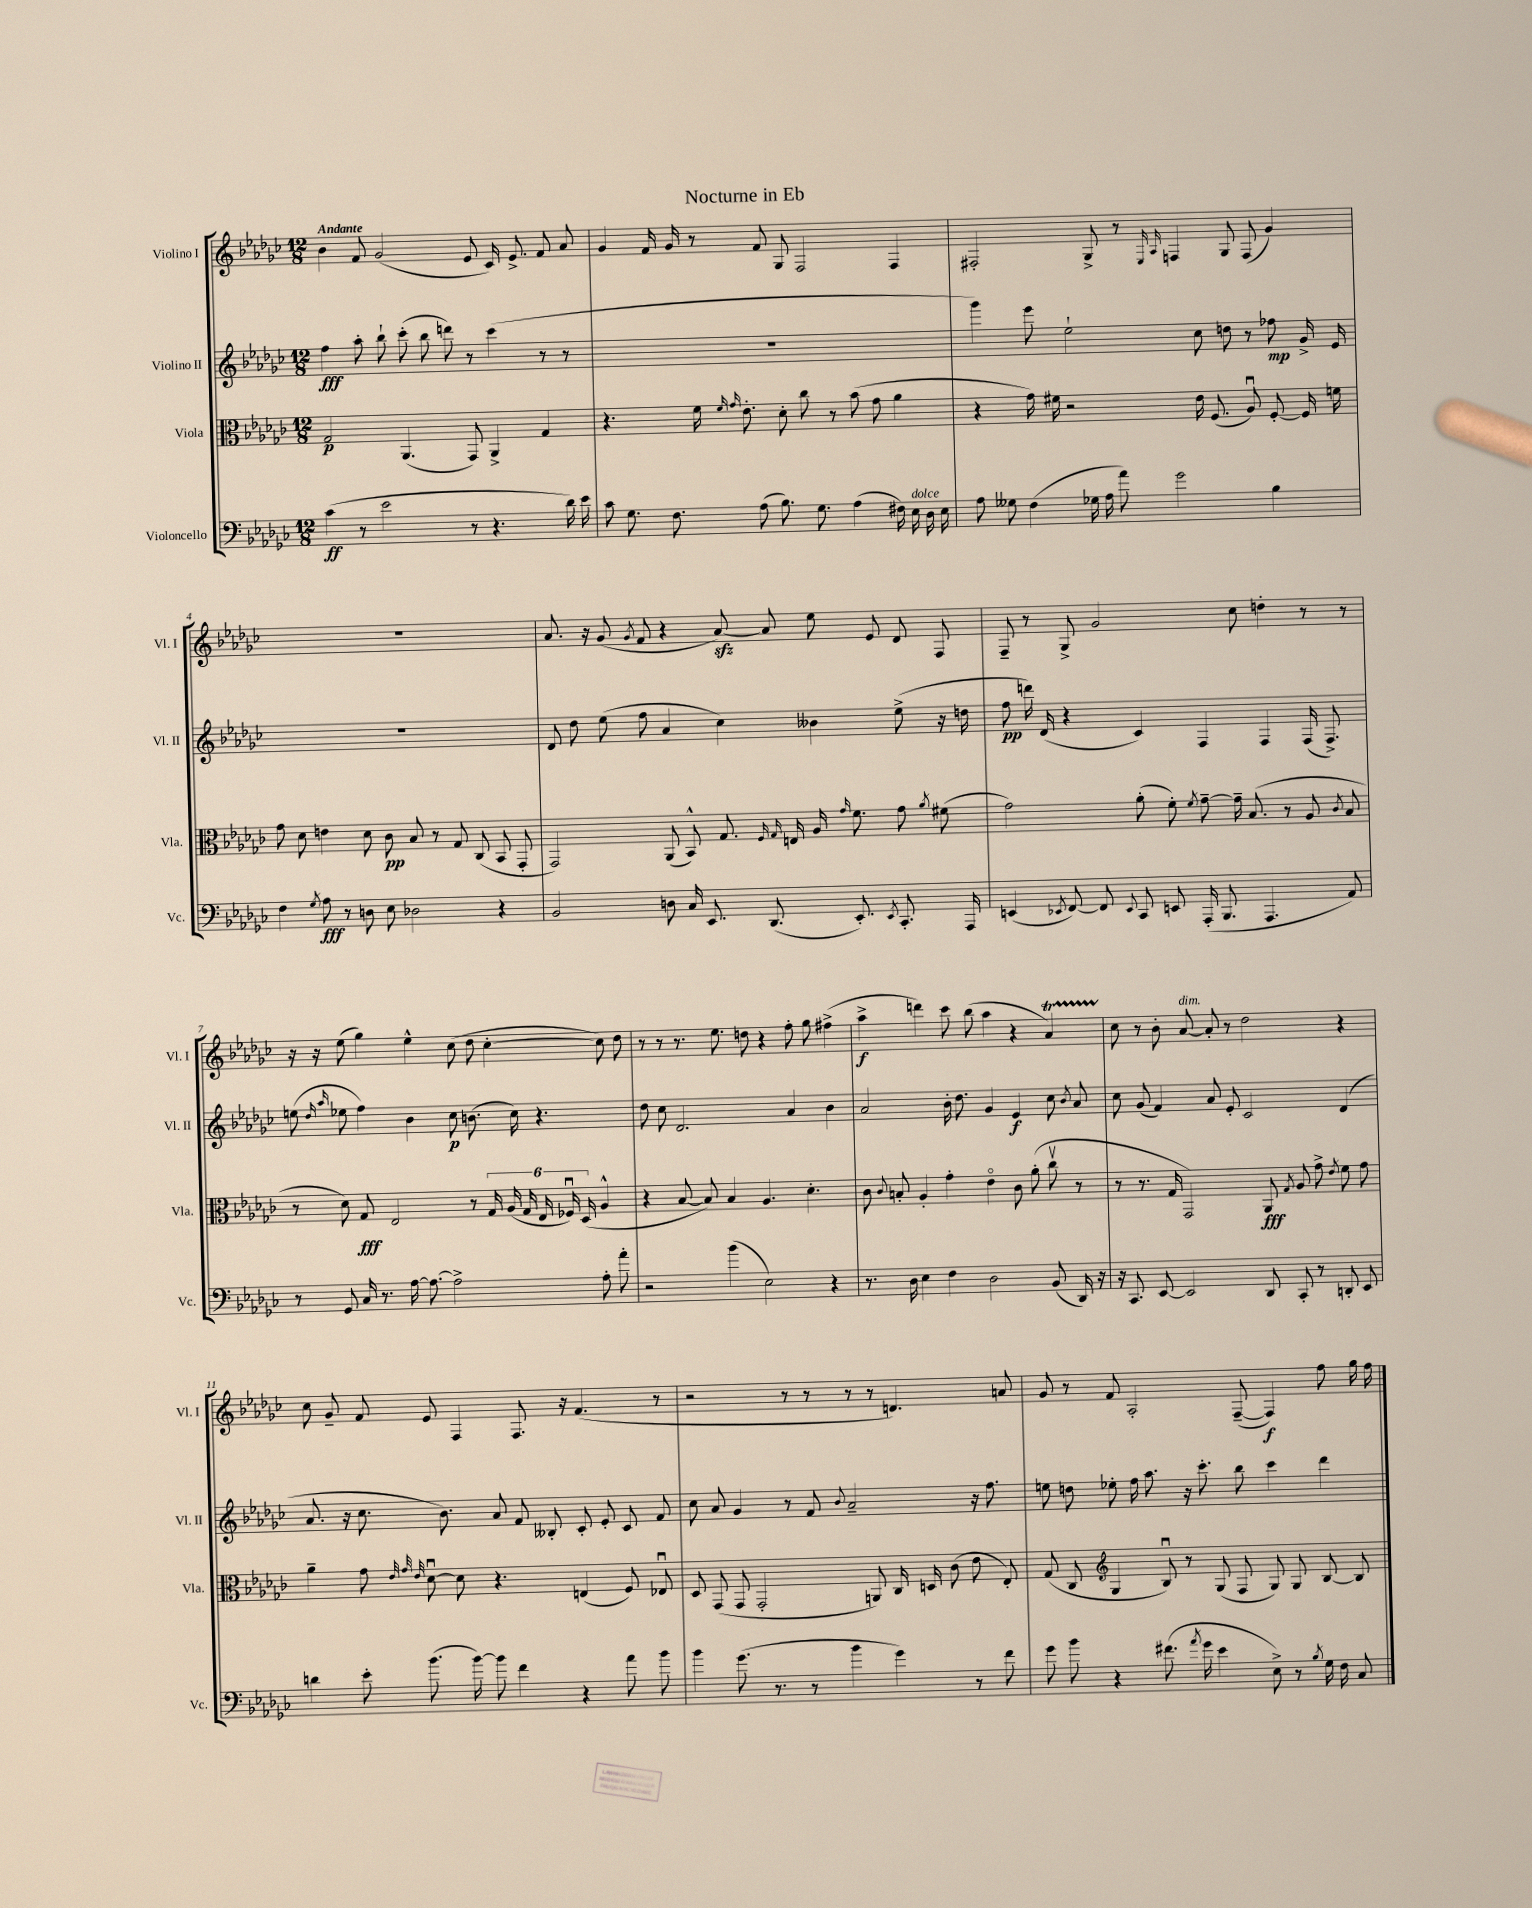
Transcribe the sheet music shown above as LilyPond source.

\header { title = "Nocturne in Eb" }
<<
\new StaffGroup <<
\new Staff = "s0" \with { instrumentName = "Violino I" shortInstrumentName = "Vl. I" } {
    \clef treble \key ges \major \numericTimeSignature \time 12/8 \tempo "Andante"
    \autoBeamOff bes'4 f'8 ges'2( ees'8 ces'16) ees'8.-> f'8 aes'8 |
    ges'4 f'16 ges'16 r8 f'8 ges8 f2 f4 |
    fis2-. ges8-> r8 \grace { ees16 aes16 } f4 ges8 f8( ges'4) |
    R1. |
    aes'8. r16 ges'8( \acciaccatura { ges'8 } f'8 r4 aes'8~\sfz) aes'8 ees''8 ees'8 des'8 f8 |
    f8-- r8 ges8-> ges'2 ces''8 d''4-. r8 r8 |
    r16 r16 ees''8( ges''4) ees''4-^ ces''8( des''8 ces''4~-. ces''8) des''8 |
    r8 r8 r8. ees''8. d''8 r4 f''8-. ges''8 fis''4->( |
    aes''4->\f d'''4) ces'''8 bes''8( aes''4 r4 aes'4\startTrillSpan) |
    ces''8\stopTrillSpan r8 bes'8-. aes'8~^\markup { \italic "dim." } aes'8-. r8 des''2 r4 |
    ces''8 ges'8-- f'8 ees'8 f4 f8. r16 f'4.( r8 |
    r2 r8 r8 r8 r8 d'4.) a'8 |
    ges'8 r8 f'8 aes2-. f8~--( f4\f) f''8 ges''16 f''16 \bar "|." |
}
\new Staff = "s1" \with { instrumentName = "Violino II" shortInstrumentName = "Vl. II" } {
    \clef treble \key ges \major \numericTimeSignature \time 12/8
    \autoBeamOff f''4\fff aes''8-. bes''8-! ces'''8-.( bes''8 d'''8) r8 ces'''4( r8 r8 |
    R1. |
    ges'''4) ees'''8 ees''2-! ces''8 d''8 r8 fes''8\mp ges'16-> ees'16 |
    R1. |
    des'8 des''8 ees''8( f''8 aes'4 ces''4) beses'4 ees''8->( r16 d''16 |
    f''8\pp d'''16) des'16( r4 ces'4) f4 f4 f16( f8.->) |
    e''8( \grace { des''16 aes''16 } ees''8 f''4) bes'4 ces''8\p b'8.( ces''16) r4. |
    des''8 ces''8 des'2. aes'4 bes'4 |
    aes'2 bes'16-. des''8. ges'4 ees'4\f ces''8 \acciaccatura { bes'8 } aes'8 |
    ces''8 ges'8( f'4) aes'8 ees'8-. ces'2 des'4( |
    aes'8. r16 ces''8. bes'8.) aes'8 f'8 beses8-. ces'8-. ees'8-. ces'8 f'8 |
    ces''8 aes'8 ges'4 r8 f'8 \appoggiatura { bes'8 } aes'2-- r16 f''8. |
    e''8 d''8 ees''8-. f''16 aes''8. r16 ces'''8.-. bes''8 ces'''4 des'''4 \bar "|." |
}
\new Staff = "s2" \with { instrumentName = "Viola" shortInstrumentName = "Vla." } {
    \clef alto \key ges \major \numericTimeSignature \time 12/8
    \autoBeamOff ges2\p aes,4.( ges,8) aes,4-> ges4 |
    r4. f'16 \grace { f'16 ges'16 } ees'8.-. des'8-. ces''8 r8 bes'8( ges'8 aes'4 |
    r4 ges'16) fis'16 r2 ees'16 f8.( aes8\downbow) f8~-. f16 f'16 |
    ges'8 des'8 e'4 des'8 ces'8\pp bes8 r8 ges8 ces8( bes,8 ges,8-. |
    ges,2) aes,8( bes,8-^) ges8. \grace { f16 ges16 } e16 aes16 \grace { ges'16 } f'8. ges'8 \acciaccatura { aes'8 } fis'8( |
    ges'2) aes'8-.( f'8-.) \acciaccatura { f'8 } ges'8~-- ges'16-- bes8.( r8 aes8 \acciaccatura { ces'8 } bes8 |
    r8 des'8) ges8\fff ees2 r8 \tuplet 6/4 { ges16 aes16( ges16 ees16 fes16\downbow) des16( } aes4-^ |
    r4 bes8~ bes8) bes4 aes4. des'4.-. |
    ces'8 \appoggiatura { ces'8 } b8-. aes4-. ges'4-. ees'4\flageolet ces'8 aes'8-.( ces''8\upbow r8 |
    r8 r8. ges16 ges,2) aes,8\fff \acciaccatura { ges8 } aes8 ges'8-> \acciaccatura { ees'8 } f'8 ges'8 |
    aes'4-- ges'8 \grace { ees'32 ges'32 ees'32 } des'8~\downbow des'8 r4. e4( f8) ees8\downbow |
    des8 ges,8( ges,8 ges,2-. a,8) ces16 d16 ces'8( ees'8 ees8-.) |
    ges8( ces8 \clef treble ges4 bes8\downbow) r8 ges8( f8 ges8) ges8 bes8~ bes8 \bar "|." |
}
\new Staff = "s3" \with { instrumentName = "Violoncello" shortInstrumentName = "Vc." } {
    \clef bass \key ges \major \numericTimeSignature \time 12/8
    \autoBeamOff ces'4\ff( r8 ees'2 r8 r4. des'16) ees'16 |
    ces'8 ges8. f8. aes8( bes8.) ges8. aes4( fis16) ees16^\markup { \italic "dolce" } des16 ees16 |
    aes8 geses8 f4( ges16 aes16 aes'8) ges'2 bes4 |
    f4 \acciaccatura { ges8 } aes8\fff r8 d8 ees8 des2 r4 |
    bes,2 d8 ces16 ees,8. des,8.( ees,8.-.) \acciaccatura { ees,8 } ces,8.-. aes,,16 |
    e,4( \acciaccatura { ees,8 } f,8~) f,8 \appoggiatura { ees,8 } ces,8 e,8 aes,,16-.( bes,,8. aes,,4. aes,8) |
    r8 ges,8 ces16 r8. aes16~ aes8.~ aes2-> aes8-. aes'8-. |
    r2 bes'4( ees2) r4 |
    r8. des16 ees4 f4 des2 bes,8( des,16) r16 |
    r16 ces,8. ees,8~ ees,2 des,8 ces,8-. r8 d,8-. ees,8 |
    d'4 ees'8-. bes'8.( bes'16~) bes'8 f'4 r4 aes'8 bes'8 |
    bes'4 ges'8.( r8. r8 bes'4 ges'4) r8 f'8 |
    ges'8 bes'8 r4 fis'8.( \acciaccatura { aes'8 } ges'16 ees'4 ees8->) r8 \acciaccatura { bes8 } ges16 f16 ces8 \bar "|." |
}
>>
>>
